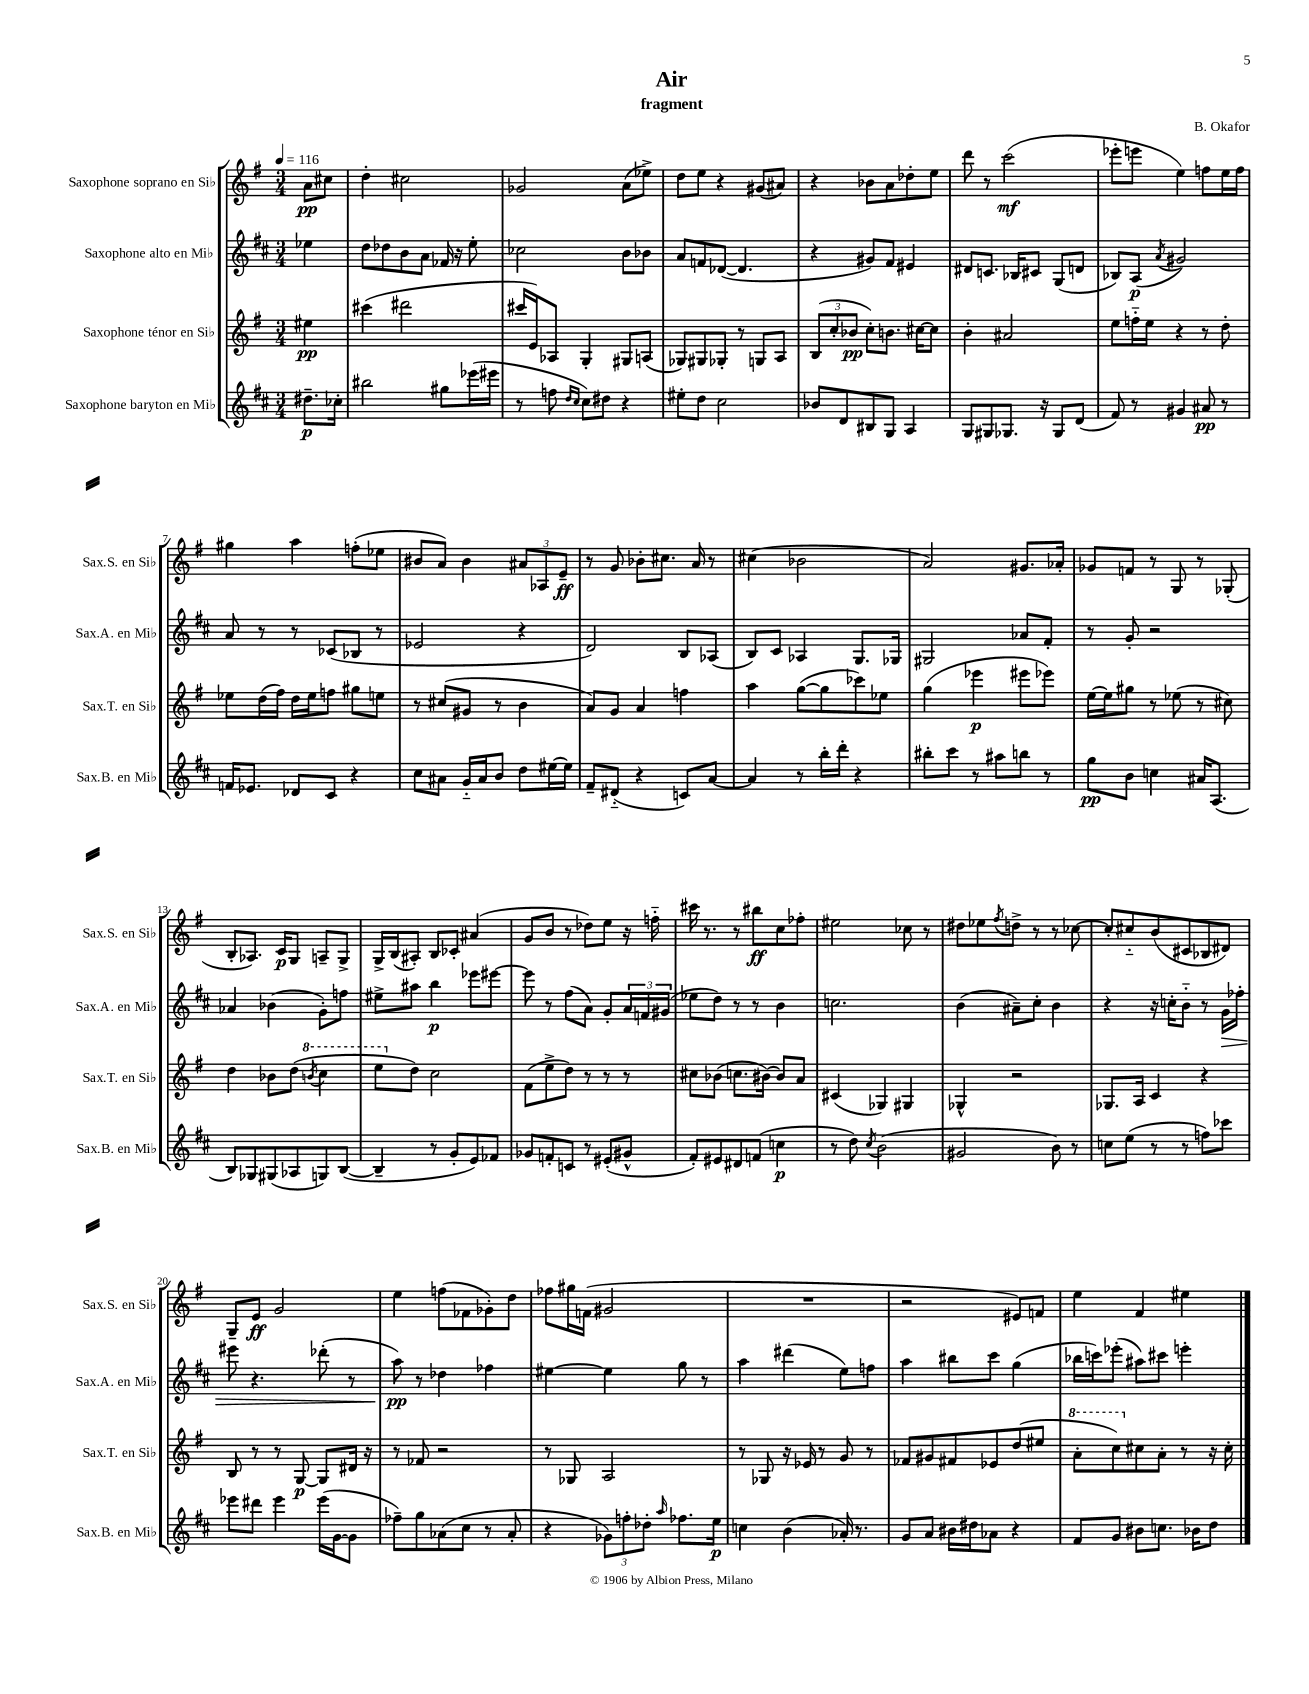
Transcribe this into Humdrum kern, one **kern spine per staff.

**kern	**kern	**kern	**kern
*staff4	*staff3	*staff2	*staff1
*clefG2	*clefG2	*clefG2	*clefG2
*k[f#c#]	*k[f#]	*k[f#c#]	*k[f#]
*M3/4	*M3/4	*M3/4	*M3/4
*MM116	*MM116	*MM116	*MM116
8.dd#~\L	4ee#\	4ee-\	8a\L
.	.	.	8cc#\J
16cc-'\Jk	.	.	.
=	=	=	=
2bb#\	(4ccc#\	8dd\L	4dd'\
.	.	8dd-\	.
.	2ddd#\	8b\	2cc#\
.	.	8a\J	.
8gg#\L	.	16f-/	.
.	.	16r	.
(16eee-\L	.	8ee'\	.
16eee#\JJ	.	.	.
=	=	=	=
8r	16ccc#/LL	2cc-\	2g-/
.	16e/J)	.	.
8ff\	8A-/J	.	.
16qqdd/LL	.	.	.
16qqcc#/JJ	.	.	.
8cc#\L)	4G'/	.	.
8dd#\J	.	.	.
4r	8G#/L	8b\L	(8a\L
.	(8A/J	8b-\J	8ee-^\J)
=	=	=	=
8ee#'\L	8G-/L)	8a/L	8dd\L
8dd\J	8G#/	8f/	8ee\J
2cc#\	8G-'/J	([8d-/J	4r
.	8r	4.d-/]	.
.	8G/L	.	(8g#/L
.	8A/J	.	8a#/J)
=	=	=	=
8b-/L	(12B/L	4r	4r
.	12cc'/	.	.
8d/	.	.	.
.	12b-/J	.	.
8B#/	8cc'\L)	8g#/L)	8b-\L
8G/J	8.b\J	8f#/J	8a\
4A/	.	4e#/	8dd-'\
.	[16cc#\LK	.	.
.	8cc#\]J	.	8ee\J
=	=	=	=
8G/L	4b'\	8d#/L	8ddd\
8G#/	.	8.c/J	8r
8.G-/J	2a#/	.	(2ccc\
.	.	16B-/LK	.
.	.	8c#/J	.
16r	.	.	.
8G-/L	.	(8G/L	.
(8d/J	.	8d/J	.
=	=	=	=
8f#/)	8ee\L	8B-/L)	8eee-'\L
8r	16ff'~\L	(8A/J	8eee\J
.	16ee\JJ	.	.
.	.	8qa/	.
4g#/	4r	2g#/)	4ee\)
8a#/	8r	.	8ff\L
8r	8dd'\	.	16ee\L
.	.	.	16ff\JJ
=	=	=	=
16f/LK	8ee-\L	8a/	4gg#\
8.e-/J	.	.	.
.	(16dd\L	8r	.
.	16ff#\JJ)	.	.
8d-/L	16dd\LL	8r	4aa\
.	16ee-\J	.	.
8c#/J	8ff\J	(8c-/L	.
4r	8gg#\L	8B-/J	(8ff'\L
.	8ee\J	8r	8ee-\J
=	=	=	=
8cc#\L	8r	2e-/	8b#/L
8a#\J	(8cc#/L	.	8a/J)
16g'~/LL	8g#/J	.	4b#\
16a#/J	.	.	.
8b/J	8r	.	.
8dd\L	4b\	4r	12a#/L
.	.	.	12A-/
[16ee#\L	.	.	.
.	.	.	12e~/J
16ee#\]JJ	.	.	.
=	=	=	=
8f#~/L	8a/L)	2d/)	8r
(8d#'~/J	8g/J	.	8g/
4r	4a/	.	8b-'\L
.	.	.	8.cc#\J
8c/L)	4ff\	8B/L	.
.	.	.	16a/
[8a/J	.	(8A-/J	8r
=	=	=	=
4a/]	4aa\	8B/L)	(4cc#\
.	.	8c#/J	.
8r	([8gg\L	4A-/	2b-\
16bb'\LL	8gg\]	.	.
16ddd'\JJ	.	.	.
4r	8ccc-\)	8.G/L	.
.	8ee-\J	.	.
.	.	16G-/Jk	.
=	=	=	=
8bb#'\L	(4gg\	2G#/	2a/)
8ccc#\J	.	.	.
8r	4eee-\	.	.
8aa#\L	.	.	.
8bb\J	8eee#\L	8a-/L	8.g#/L
8r	8eee-\J)	8f#'/J	.
.	.	.	16a-'/Jk
=	=	=	=
8gg\L	[16ee\LL	8r	8g-/L
.	16ee\]J	.	.
8b\J	8gg#\J	8g'/	8f/J
4cc\	8r	2r	8r
.	(8ee-\	.	8G/
16a#/LK	8r	.	8r
(8.A/J	.	.	.
.	8cc#\)	.	(8G-'/
=	=	=	=
8B/L)	4dd\	4a-/	8B'/L
8G-/	.	.	8.A-/J)
(8G#/	8b-\L	(4b-\	.
.	.	.	16c/LK
8A-/	(8dd\J	.	8G/J
.	8qbb/	.	.
8G/)	4ccc\	8g'\L)	8A~/L
([8B/J	.	8ff\J	8G^/J
=	=	=	=
4B~/]	8eee\L	8ee#^\L	16G^/LL
.	.	.	(16B/J
.	8dd\J)	8aa#\J	8A#'/J)
8r	2cc\	4bb\	8B/L
8g'/L	.	.	8c-'/J
8e/)	.	8eee-\L	(4a#/
8f-/J	.	[8eee#\J	.
=	=	=	=
8g-/L	(8f#\L	8eee#\]	8g/L
8f'/	8ee^\	8r	8b/J
8c/J	8dd\J)	(8ff#\L	8r
8r	8r	8a\J)	8dd-\L)
(8e#'/L	8r	8g'/L	8ee\J
8g#^^/J	8r	24a/L	16r
.	.	24f/	.
.	.	.	16ff'~\
.	.	(24g#/JJ	.
=	=	=	=
8f#'/L)	8cc#\L	8ee-\L	16ccc#\
.	.	.	8.r
8e#/	(8b-\J	8dd\J)	.
8d#/	8.cc\L	8r	8r
(8f/J	.	8r	8bb#\L
.	[16b#\Jk)	.	.
4cc\	8b#/]L	4b\	8cc\
.	8a/J	.	8ff-'\J
=	=	=	=
8r	(4c#/	2.cc\	2ee#\
8dd\)	.	.	.
8qcc#/	.	.	.
(2b\	4G-/)	.	.
.	4G#/	.	8cc-\
.	.	.	8r
=	=	=	=
2g#/	4G-^^/	(4b\	8dd#\L
.	.	.	8ee-\
.	.	.	8qff#/
.	2r	8a#~\L)	8dd^\J
.	.	8cc#'\J	8r
8b\)	.	4b\	8r
8r	.	.	[8cc-\
=	=	=	=
8cc\L	8.G-/L	4r	8cc-'/]L
(8ee\J	.	.	8cc#'~/
.	16A/Jk	.	.
8r	4c/	16r	(8b/
.	.	16cc'\LK	.
8r	.	8b'~\J	8c#/
8ff\L)	4r	8r	8B-/
8ccc-\J	.	16g\LL	8d#/J)
.	.	16ff-'\JJ	.
=	=	=	=
8eee-\L	8B/	8eee#\	8G~/L
8ddd#\J	8r	4.r	8e/J
4eee-\	8r	.	2g/
.	[8G/	.	.
(16eee-\LL	8G/]L	(8ddd-'\	.
[16g\J	.	.	.
8g\]J	16d#/Jk	8r	.
.	16r	.	.
=	=	=	=
8ff-~\L)	8r	8aa\)	4ee\
8gg\	8f-/	8r	.
(8a-\	2r	4dd-\	(8ff\L
8cc#\J	.	.	8f-\
8r	.	4ff-\	8g-'\)
8a-'/	.	.	8dd\J
=	=	=	=
4r	8r	[4ee#\	8ff-\L
.	8G-/	.	16gg#\L
.	.	.	(16f\JJ
12g-\L)	2A/	4ee#\]	2g#/
12ff'\	.	.	.
12dd-'\J	.	.	.
16qqaa/	.	.	.
8.ff-\L	.	8gg\	.
.	.	8r	.
16ee\Jk	.	.	.
=	=	=	=
4cc\	8r	4aa\	2.r
.	8G-/	.	.
(4b\	16r	(4ddd#\	.
.	16e-/	.	.
.	8r	.	.
16a-'/)	8g/	8ee\L)	.
8.r	.	.	.
.	8r	8ff\J	.
=	=	=	=
8g/L	8f-/L	4aa\	2r
8a/J	8g#/	.	.
16b#\LL	8f#/	8bb#\L	.
16dd#\J	.	.	.
8a-\J	8e-/	8ccc#\J	.
4r	(8dd/	(4gg\	8e#/L)
.	8ee#/J	.	8f/J
=	=	=	=
8f#/L	8aa'\L	16bb-\LL	4ee\
.	.	16ccc\J)	.
8g/J	8ccc\)	(8eee-'\J	.
8b#\L	8cc#\	8aa#\L)	4f#/
8.cc\J	8a'\J	8ccc#\J	.
.	8r	4eee'\	4ee#\
16b-\LK	.	.	.
8dd\J	16r	.	.
.	16cc#'\	.	.
==	==	==	==
*-	*-	*-	*-
